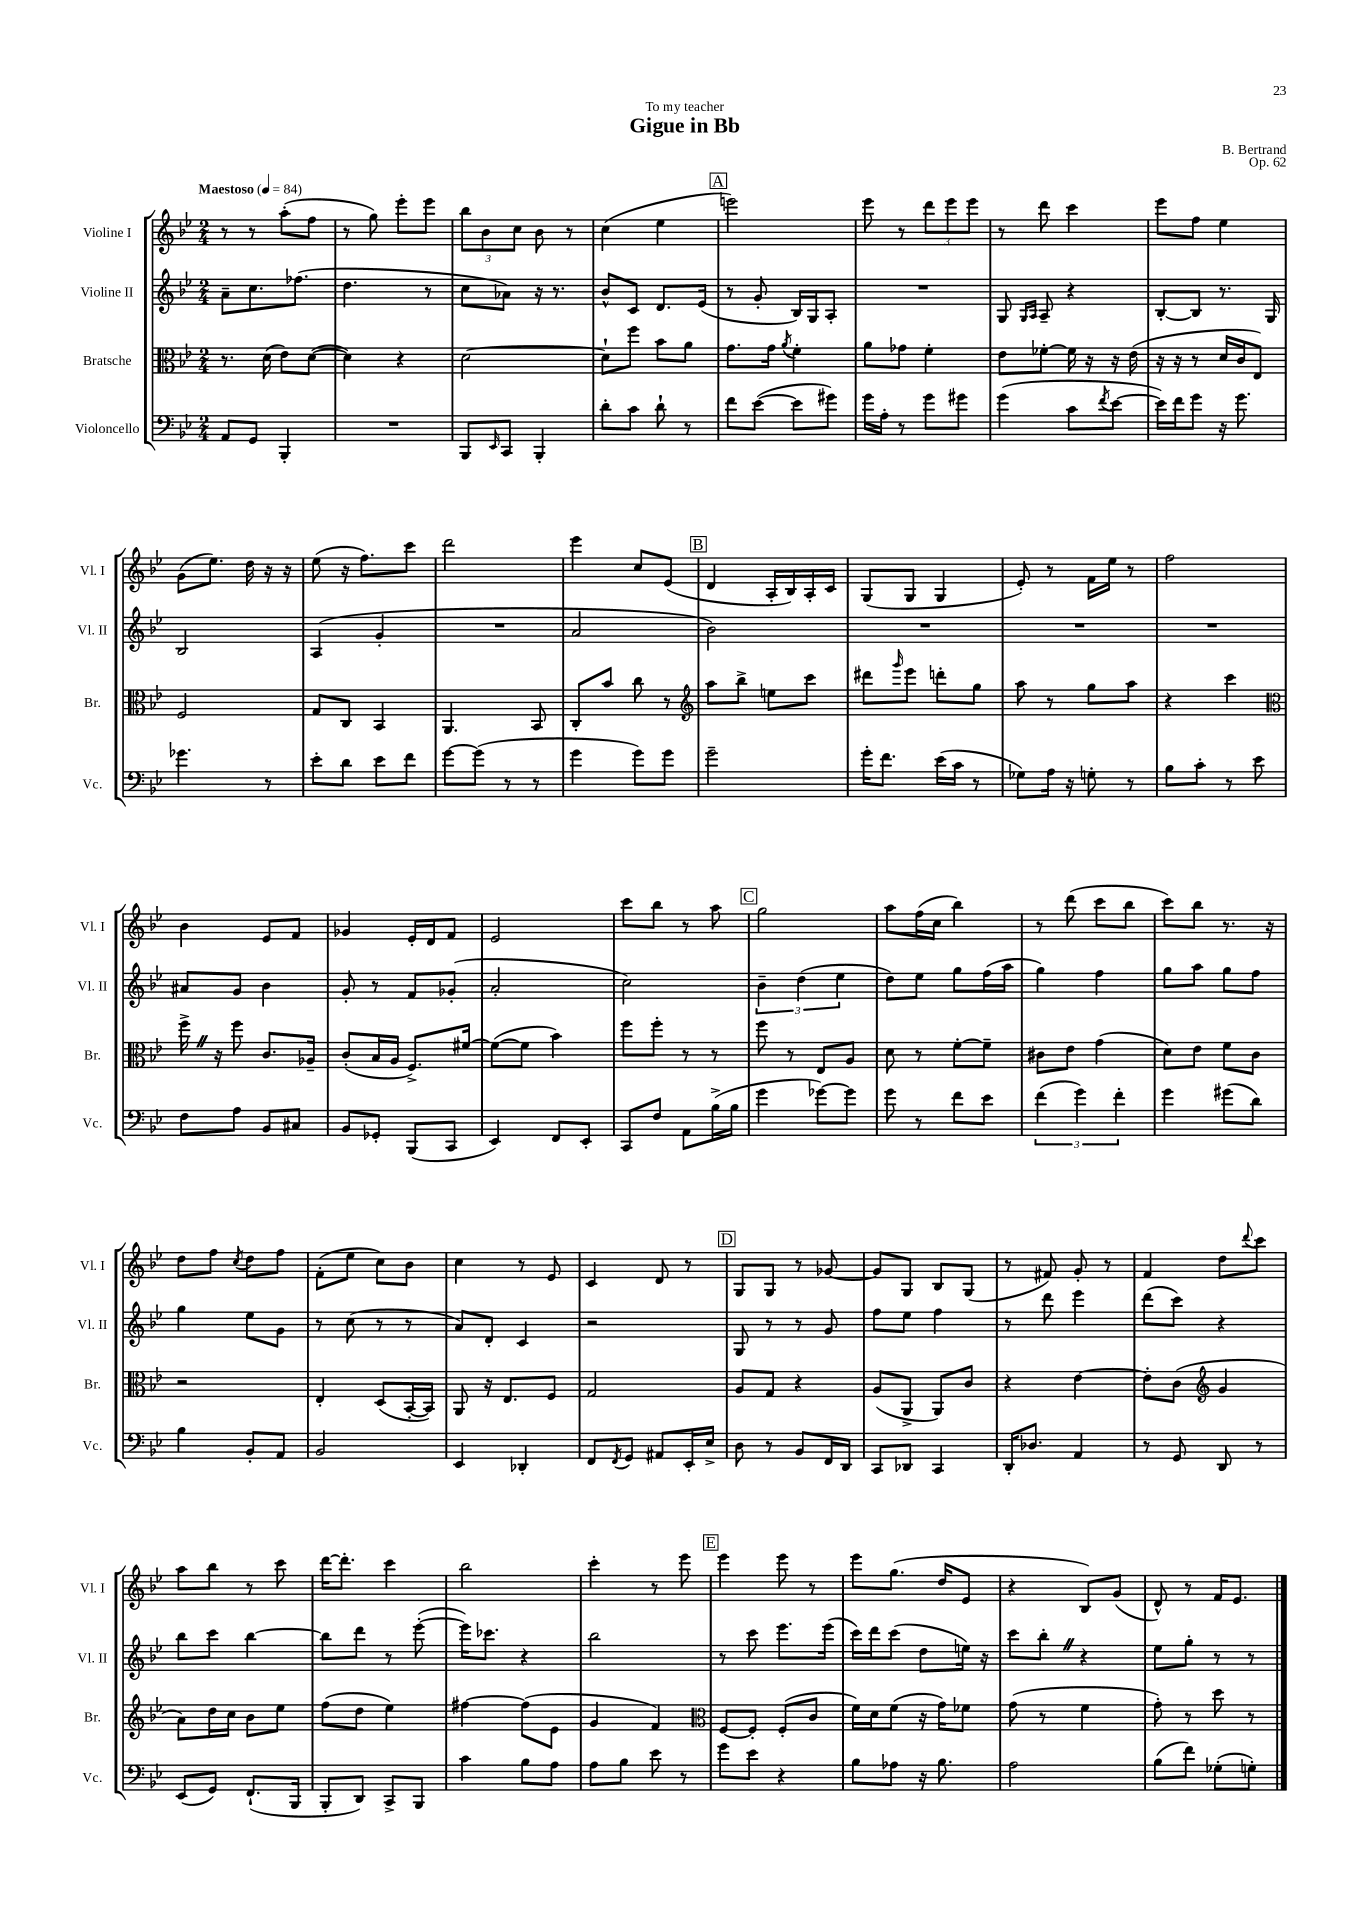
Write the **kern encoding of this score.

**kern	**kern	**kern	**kern
*part4	*part3	*part2	*part1
*staff4	*staff3	*staff2	*staff1
*I"Violoncello	*I"Bratsche	*I"Violine II	*I"Violine I
*I'Vc.	*I'Br.	*I'Vl. II	*I'Vl. I
*clefF4	*clefC3	*clefG2	*clefG2
*k[b-e-]	*k[b-e-]	*k[b-e-]	*k[b-e-]
*M2/4	*M2/4	*M2/4	*M2/4
*MM84	*MM84	*MM84	*MM84
=1	=1	=1	=1
!	!	!	!LO:TX:a:B:t=Maestoso
8AA/L	8.r	8a~\L	8r
8GG/J	.	8.cc\	8r
.	(16d\	.	.
4BBB-'/	8e-\L)	.	(8aa'\L
.	.	(8.ff-X\J	.
.	([8d\J	.	8ff\J
=2	=2	=2	=2
2r	4d\])	4.dd\	8r
.	.	.	8gg\)
.	4r	.	8eee-'\L
.	.	8r	8eee-\J
=3	=3	=3	=3
8BBB-/L	[2d\	8cc\L	12bb-\L
.	.	.	12b-\
16qqEE-/	.	.	.
8CC/J	.	8a-X\J)	.
.	.	.	12cc\J
4BBB-'/	.	16r	8b-\
.	.	8.r	.
.	.	.	8r
=4	=4	=4	=4
8d'\L	8d`\L]	8b-^^/L	(4cc\
8c\J	8ff\J	8c/J	.
8d`\	8b-\L	8.d/L	4ee-\
8r	8a\J	.	.
.	.	(16e-/Jk	.
!!LO:REH:place=s1:t=A
=5	=5	=5	=5
8f\L	8.g\L	8r	2eeen\)
([8e-\J	.	8g'/	.
.	16g\Jk	.	.
.	8qa/	.	.
8e-\L]	4f'\	16B-/LL)	.
.	.	16G/J	.
8g#X\J)	.	8A'/J	.
=6	=6	=6	=6
16g\LL	8a\L	2r	8eee-\
16A'\JJ	.	.	.
8r	8g-X\J	.	8r
8g\L	4f'\	.	12ddd\L
.	.	.	12eee-\
8g#X\J	.	.	.
.	.	.	12eee-\J
=7	=7	=7	=7
(4g\	8e-\L	8G/	8r
.	.	16qqG/LL	.
.	.	16qqA/JJ	.
.	[8f-X'\J	8A~/	8ddd\
8c\L	16f-\]	4r	4ccc\
.	16r	.	.
8qf/	.	.	.
[8e-\J	16r	.	.
.	(16e-\	.	.
=8	=8	=8	=8
16e-\LL])	16r	[8B-'/L	8eee-\L
16f\J	16r	.	.
8g\J	8r	8B-/J]	8ff\J
16r	16d/LL	8.r	4ee-\
8.g\	16c/J	.	.
.	8E-/J)	.	.
.	.	16G/	.
!!LO:LB:g=z
=9	=9	=9	=9
4.g-X\	2F/	2B-/	(8g\L
.	.	.	8.ee-\J)
.	.	.	16dd\
8r	.	.	16r
.	.	.	16r
=10	=10	=10	=10
8e-'\L	8G/L	(4A/	(8ee-\
8d\J	8C/J	.	16r
.	.	.	8.ff\L)
8e-\L	4BB-/	4g'/	.
8f\J	.	.	8ccc\J
=11	=11	=11	=11
[8g\L	4.AA/	2r	2ddd\
(8g\J]	.	.	.
8r	.	.	.
8r	8BB-/	.	.
=12	=12	=12	=12
4g\	8C'/L	2a/	4eee-\
.	8b-/J	.	.
8g\L)	8cc\	.	8cc/L
8g\J	8r	.	(8e-/J
!!LO:REH:place=s1:t=B
=13	=13	=13	=13
*	*clefG2	*	*
2g~\	8aa\L	2b-\)	4d/
.	8bb-^\J	.	.
.	8een\L	.	16A'/LL
.	.	.	16B-/)
.	8ccc\J	.	16A'/
.	.	.	16c/JJ
=14	=14	=14	=14
16g'\KL	8ddd#X\L	2r	(8G/L
8.f\J	.	.	.
.	16qqggg/	.	.
.	8eee-\J	.	8G/J
(16e-\LL	8dddn'\L	.	4G/
16c\JJ	.	.	.
8r	8gg\J	.	.
=15	=15	=15	=15
8G-X\L)	8aa\	2r	8e-'/)
16A\Jk	8r	.	8r
16r	.	.	.
8Gn'\	8gg\L	.	16f\LL
.	.	.	16ee-\JJ
8r	8aa\J	.	8r
=16	=16	=16	=16
8B-\L	4r	2r	2ff\
8c'\J	.	.	.
8r	4ccc\	.	.
8e-\	.	.	.
!!LO:LB:g=z
=17	=17	=17	=17
*	*clefC3	*	*
8F\L	16ff^Z\	8a#X/L	4b-\
.	16r	.	.
8A\J	8ff\	8g/J	.
8BB-/L	8.c/L	4b-\	8e-/L
8C#X/J	.	.	8f/J
.	16A-X~/Jk	.	.
=18	=18	=18	=18
8BB-/L	(8c'/L	8g'/	4g-X/
8GG-X'/J	16B-/L	8r	.
.	16A/JJ	.	.
(8BBB-/L	8.F^/L)	8f/L	16e-'/LL
.	.	.	16d/J
8CC/J	.	(8g-X'/J	8f/J
.	[16f#X/Jk	.	.
=19	=19	=19	=19
4EE-/)	(8f#\L_	2a'/	2e-/
.	8f#\J]	.	.
8FF/L	4b-\)	.	.
8EE-'/J	.	.	.
=20	=20	=20	=20
8CC/L	8ff\L	2cc\)	8ccc\L
8F/J	8ff'\J	.	8bb-\J
8AA\L	8r	.	8r
(16B-^\L	8r	.	8aa\
16B-\JJ	.	.	.
!!LO:REH:place=s1:t=C
=21	=21	=21	=21
4g\	8ff\	6b-~\	2gg\
.	8r	.	.
.	.	(6dd\	.
[8g-X\L)	8E-/L	.	.
.	.	6ee-\	.
8g-\J]	8A/J	.	.
=22	=22	=22	=22
8g\	8d\	8dd\L)	8aa\L
8r	8r	8ee-\J	(16ff\L
.	.	.	16cc\JJ
8f\L	[8f'\L	8gg\L	4bb-\)
8e-\J	8f~\J]	(16ff\L	.
.	.	16aa\JJ	.
=23	=23	=23	=23
(6f\	8c#X\L	4gg\)	8r
.	8e-\J	.	(8ddd\
6g\)	.	.	.
.	(4g\	4ff\	8ccc\L
6f'\	.	.	.
.	.	.	8bb-\J
=24	=24	=24	=24
4g\	8d\L)	8gg\L	8ccc\L)
.	8e-\J	8aa\J	8bb-\J
(8g#X\L	8f\L	8gg\L	8.r
8d\J)	8c\J	8ff\J	.
.	.	.	16r
!!LO:LB:g=z
=25	=25	=25	=25
4B-\	2r	4gg\	8dd\L
.	.	.	8ff\J
.	.	.	8qcc/
8BB-'/L	.	8ee-\L	8dd\L
8AA/J	.	8g\J	8ff\J
=26	=26	=26	=26
2BB-/	4E-'/	8r	(8f'\L
.	.	(8cc\	8ee-\J
.	(8D/L	8r	8cc\L)
.	[16BB-'/L	8r	8b-\J
.	16BB-/JJ])	.	.
=27	=27	=27	=27
4EE-/	8AA/	8a/L)	4cc\
.	16r	8d'/J	.
.	8.E-/L	.	.
4DD-X'/	.	4c/	8r
.	8F/J	.	8e-/
=28	=28	=28	=28
8FF/L	2G/	2r	4c/
8qFF/	.	.	.
8GG/J	.	.	.
8AA#X/L	.	.	8d/
16EE-'/L	.	.	8r
16E-^/JJ	.	.	.
!!LO:REH:place=s1:t=D
=29	=29	=29	=29
8D\	8A/L	8G/	8G/L
8r	8G/J	8r	8G/J
8BB-/L	4r	8r	8r
16FF/L	.	8g/	[8g-X/
16DD/JJ	.	.	.
=30	=30	=30	=30
8CC/L	(8A/L	8ff\L	8g-/L]
8DD-X/J	8AA^/J	8ee-\J	8G/J
4CC/	8AA/L)	4ff\	8B-/L
.	8c/J	.	(8G/J
=31	=31	=31	=31
16DD'/KL	4r	8r	8r
8.D-X/J	.	.	.
.	.	8ddd\	8f#X/)
4AA/	[4e-\	4eee-\	8g'/
.	.	.	8r
=32	=32	=32	=32
8r	8e-'\L]	(8ddd\L	4f/
8GG/	(8c\J	8ccc\J)	.
*	*clefG2	*	*
8DD/	4g/	4r	8dd\L
.	.	.	8qqddd/
8r	.	.	8ccc\J
!!LO:LB:g=z
=33	=33	=33	=33
(8EE-/L	8a\L)	8bb-\L	8aa\L
8GG/J)	16dd\L	8ccc\J	8bb-\J
.	16cc\JJ	.	.
(8.FF`/L	8b-\L	[4bb-\	8r
.	8ee-\J	.	8ccc\
16BBB-/Jk	.	.	.
=34	=34	=34	=34
8BBB-'/L	(8ff\L	8bb-\L]	[16ddd\KL
.	.	.	8.ddd'\J]
8DD/J)	8dd\J	8ddd\J	.
8CC^/L	4ee-\)	8r	4ccc\
8BBB-/J	.	([8eee-'\	.
=35	=35	=35	=35
4c\	[4ff#X\	16eee-\KL])	2bb-\
.	.	8.ccc-X\J	.
8B-\L	(8ff#\L]	4r	.
8A\J	8e-\J	.	.
=36	=36	=36	=36
8A\L	4g/	2bb-\	4ccc'\
8B-\J	.	.	.
8e-\	4f/)	.	8r
8r	.	.	8eee-\
!!LO:REH:place=s1:t=E
=37	=37	=37	=37
*	*clefC3	*	*
8g\L	[8F/L	8r	4eee-\
8e-\J	8F'/J]	8ccc\	.
4r	(8F'/L	8.eee-\L	8eee-\
.	8c/J	.	8r
.	.	(16eee-\Jk	.
=38	=38	=38	=38
8B-\L	16f\LL)	16ccc\LL)	8eee-\L
.	16d\J	16ddd\J	.
8A-X\J	(8f\J	(8ccc\J	(8.gg\J
16r	16r	8dd\L	.
8.B-\	16g\KL)	.	16dd/KL
.	8f-X\J	16een\Jk)	8e-/J
.	.	16r	.
=39	=39	=39	=39
2A\	(8g\	8ccc\L	4r
.	8r	8bb-'Z\J	.
.	4f\	4r	8B-/L)
.	.	.	(8g/J
=40	=40	=40	=40
(8B-\L	8g'\)	8ee-\L	8d^^/)
8f\J)	8r	8gg'\J	8r
(8G-X'\L	8dd\	8r	16f/KL
.	.	.	8.e-/J
8Gn'\J)	8r	8r	.
==	==	==	==
*-	*-	*-	*-
